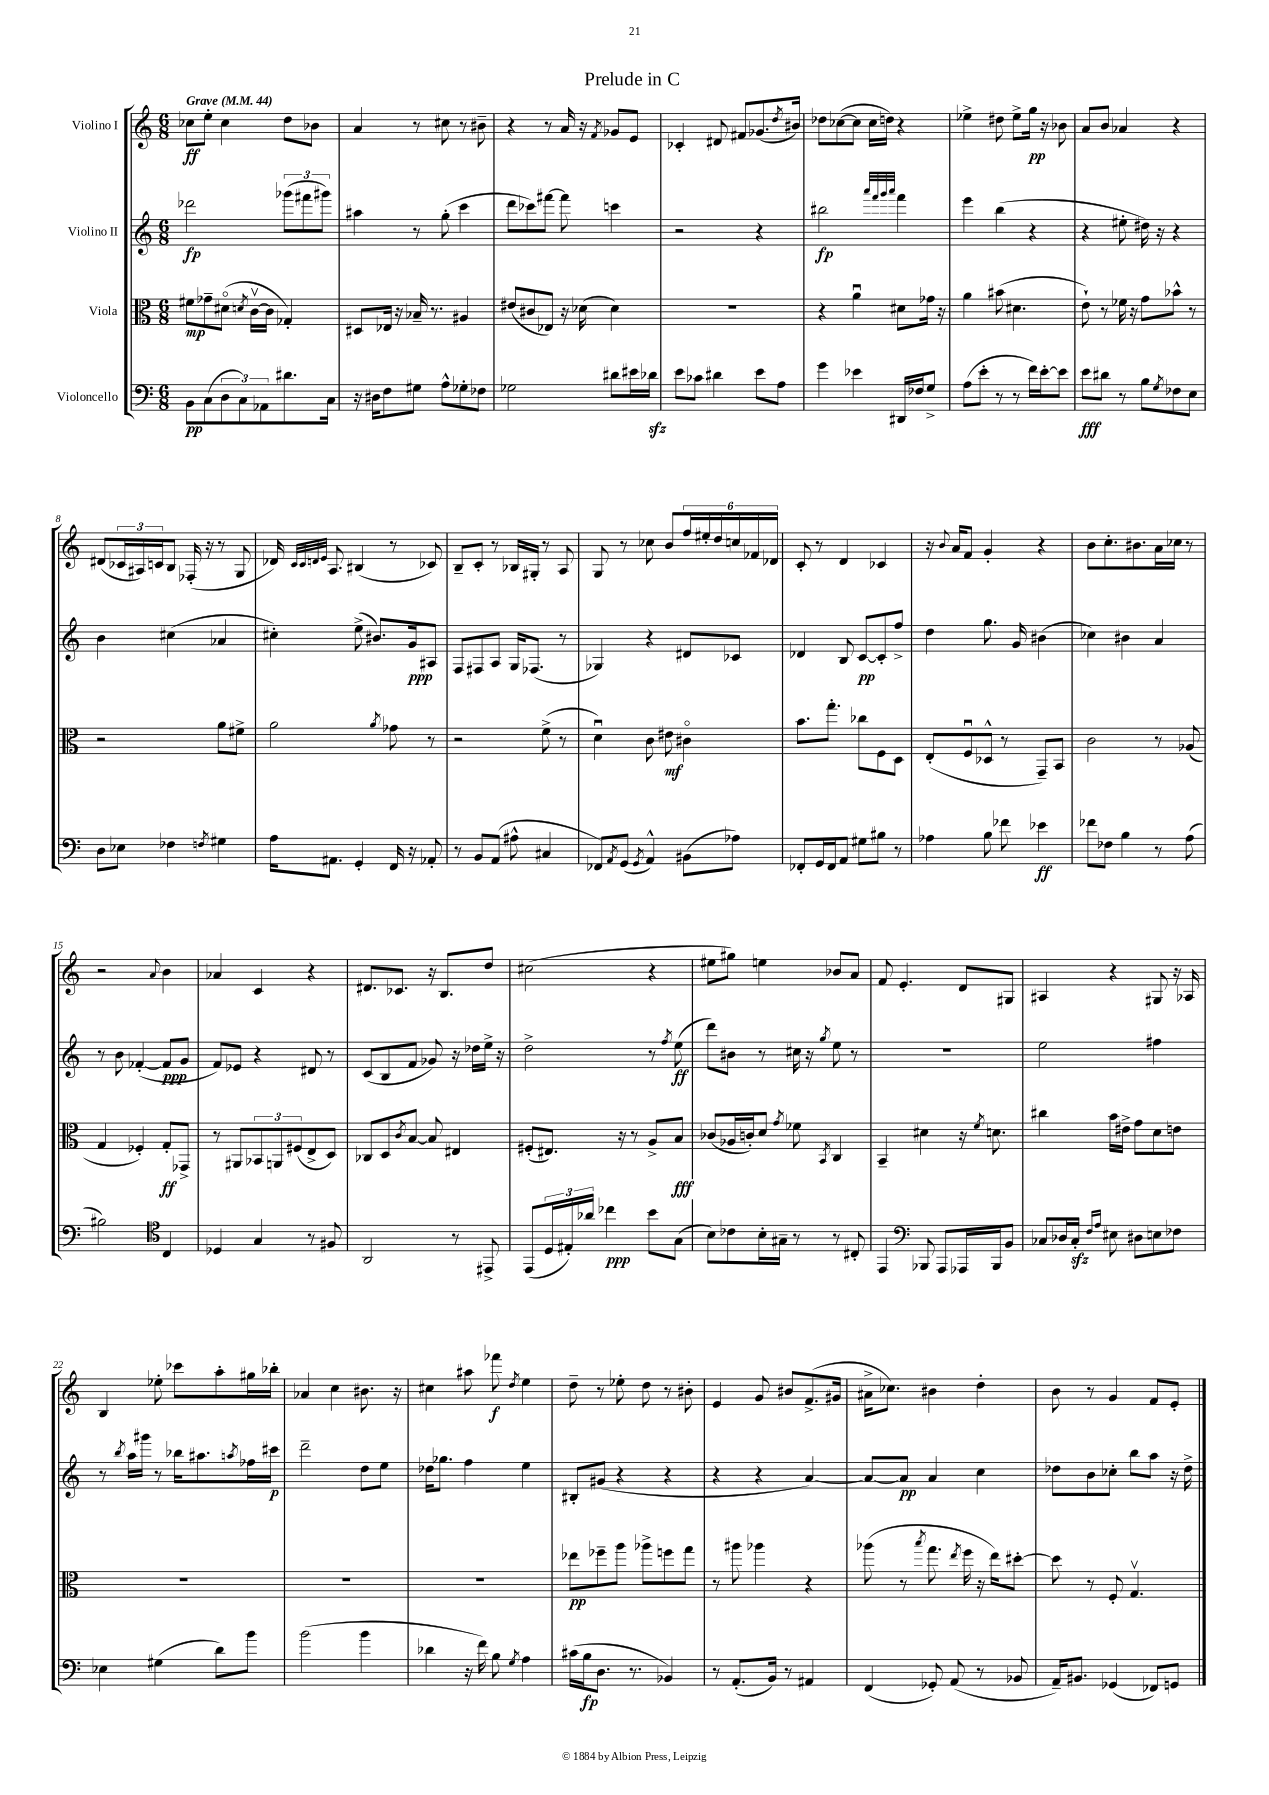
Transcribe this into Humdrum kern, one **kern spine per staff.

**kern	**kern	**kern	**kern
*staff4	*staff3	*staff2	*staff1
*clefF4	*clefC3	*clefG2	*clefG2
*k[]	*k[]	*k[]	*k[]
*M6/8	*M6/8	*M6/8	*M6/8
*MM44	*MM44	*MM44	*MM44
8BB	8f#	2ddd-	8cc-
(8C	8g-~	.	8ee'
12D	(8d#o	.	4cc-
12C)	.	.	.
.	8qd	.	.
.	[16cv	.	.
12AA-	.	.	.
.	16c]	.	.
8.d#	4G-')	(12ggg-	8dd
.	.	12fff#	.
.	.	.	8b-
.	.	12ggg#)	.
16C	.	.	.
=	=	=	=
16r	8D#	4aa#	4a
16D#	.	.	.
8F	16E-	.	.
.	16r	.	.
8G#	16B-~	8r	8r
.	8.r	.	.
8A^^	.	(8gg'	8cc#
8G-'	4A#	4ccc	8r
8F-	.	.	8b#~
=	=	=	=
2G-	(8e#	8ddd	4r
.	8c#	8ccc-)	.
.	8E-)	[8fff#	8r
.	16r	8fff#]	16a
.	(16d-	.	16r
.	.	.	8qf
8d#	4d-)	4ccc	8g-
16e#	.	.	8e
16d-	.	.	.
=	=	=	=
8e	2.r	2r	4c-'
8c-	.	.	.
4d#	.	.	8d#
.	.	.	8f#
8e	.	4r	(8.g-
8A	.	.	.
.	.	.	8qdd
.	.	.	16b#)
=	=	=	=
4g	4r	2bb#	8dd-
.	.	.	([8cc-
4e-	4au	.	8cc-]
.	.	.	16cc-
.	.	.	16dd)
.	.	32qqaaa	.
.	.	32qqfff	.
.	.	32qqggg	.
.	.	32qqaaa	.
16DD#	8d#	4fff	4r
16F-	.	.	.
8G^	16g-	.	.
.	16r	.	.
=	=	=	=
(8A	4a	4eee	4ee-^
8e'	.	.	.
8r	(8b#	(4bb	8dd#
8r	4.d#	.	8ee-^
16f)	.	4r	16gg
[16e'	.	.	16r
8e]	.	.	8b-
=	=	=	=
8e	8e`)	4r	8a
8d#	8r	.	8b
8r	16f-	8ee#'	4a-
.	16r	.	.
8B	8g	16dd#)	.
.	.	16r	.
8qG	.	.	.
8F-	8b-^^	4r	4r
8E	8r	.	.
=	=	=	=
8D	2r	4b	(8d#
8E-	.	.	24c-
.	.	.	24A#)
.	.	.	24c
4F-	.	(4cc#	8B
.	.	.	(16F-'
.	.	.	16r
8qF	.	.	.
4G#	8a	4a-	8r
.	8f#^	.	8G
=	=	=	=
16A	2a	4cc#')	16d-)
.	.	.	32qqc
.	.	.	32qqc
.	.	.	32qqd
.	.	.	32qqe
8.AA#	.	.	8.A
4GG'	.	(8ee^	(4B#
.	.	8.b#)	.
.	8qa	.	.
16FF	8g-	.	8r
16r	.	16g	.
8AA-'	8r	8A#	8c-)
=	=	=	=
8r	2r	8F	8B~
8BB	.	8F#	8c'
(8AA	.	8A	8r
8A#^^	.	16G	16B-
.	.	(8.F-	16G#'
4C#	(8f^	.	8r
.	8r	8r	8A
=	=	=	=
8FF-)	4du)	4G-)	8G
8qAA	.	.	.
(8GG	.	.	8r
8qGG	.	.	.
4AA^^)	8c	4r	8cc-
.	8e#	.	8b
(8BB#	4c#o	8d#	24ff
.	.	.	24ee#'
.	.	.	24dd
8A-)	.	8c-	24cc
.	.	.	24f-
.	.	.	24d-
=	=	=	=
8FF-'	8.b	4d-	8c'
16GG	.	.	8r
16FF-	8.gg'	.	.
8AA	.	8B	4d
8G#	8cc-	[8c	.
8B#	8F	8c']	4c-
8r	8D	8ff^	.
=	=	=	=
4A-	(8E'	4dd	16r
.	.	.	8qqb
.	.	.	16a
.	8Fu	.	8f
8B	8D-^^	8.gg	4g'
8f-	8r	.	.
.	.	16g	.
4e-	8GG~)	(4b#	4r
.	8BB	.	.
=	=	=	=
8f-	2c	4cc-)	8b
8F-	.	.	8.cc'
4B	.	4b#	.
.	.	.	8.b#
8r	8r	4a	16a
.	.	.	16cc-
(8A	(8A-	.	8r
=	=	=	=
2B#)	4G	8r	2r
.	.	8b	.
.	4F-')	([4f-'	.
*clefC4	*	*	*
.	.	.	8qqa
4C	8G'	8f-]	4b
.	8GG-^	8g	.
=	=	=	=
4D-	8r	8f)	4a-
.	8AA#	8e-	.
4G	12BB-	4r	4c
.	12AA	.	.
.	(12F#	.	.
8r	8E^	8d#	4r
8F#	8D)	8r	.
=	=	=	=
2AA	8C-	(8c	8.d#
.	8D	8B	.
.	.	.	8.c-
.	8qc	.	.
.	[8B	8f	.
.	8B]	8g-)	16r
.	.	.	8.B
8r	4E#	16r	.
.	.	16dd-	.
8EE#^	.	16ee^	8dd
.	.	16r	.
=	=	=	=
(8EE	(8F#'	2dd^	(2cc#
24D	8.E#)	.	.
24E#')	.	.	.
24a-	.	.	.
4cc-	.	.	.
.	16r	.	.
.	8r	.	.
8b	8A^	8r	4r
.	.	8qff	.
(8G	8B	(8ee	.
=	=	=	=
8B)	(8c-	8ddd)	8ee#
8c-	16A-	8b#	8gg#)
.	16c')	.	.
16B'	8d	8r	4ee
16G#~	.	.	.
.	8qg	.	.
8r	8f-	16cc#	.
.	.	16r	.
.	8qBB	8qgg	.
8r	4C	8ee	8b-
8C#'	.	8r	8a
=	=	=	=
4EE	4BB~	2.r	8f
.	.	.	4.e'
*clefF4	*	*	*
8BBB-	4d#	.	.
8AAA	.	.	.
16AAA-	16r	.	8d
.	8qf	.	.
16BBB-	8.d	.	.
8BB	.	.	8G#
=	=	=	=
8C-	4cc#	2ee	4A#
16D-	.	.	.
16C-'	.	.	.
16qqF	.	.	.
16qqA	.	.	.
8E#	16b	.	4r
.	16e#^	.	.
8D#	8g	.	.
8E	8d	4ff#	8G#
8F-	8e	.	16r
.	.	.	16A-
=	=	=	=
4E-	2.r	8r	4B
.	.	8qbb	.
.	.	16aa	.
.	.	16ggg#	.
(4G#	.	8r	8ee-'
.	.	16bb-	8ccc-
.	.	8.aa#	.
8d)	.	.	8aa'
.	.	8qaa	.
8b	.	16ff-	16gg#
.	.	16ccc#	16bb-'
=	=	=	=
(2b	2.r	2ddd~	4a-
.	.	.	4cc
4b	.	8dd	8.b#
.	.	8ee	.
.	.	.	16r
=	=	=	=
4d-	2.r	16dd-	4cc#
.	.	8.gg-	.
16r	.	4ff	8aa#
16f)	.	.	.
8B	.	.	8fff-
8qG	.	.	8qdd
4A	.	4ee	4ee
=	=	=	=
(16c#	8ee-	8B#'	8dd~
16B	.	.	.
8.D	8ff-~	(8g#	8r
.	8aa	4r	8ee-'
8.r	.	.	.
.	8aa-^	.	8dd
4BB-)	8ff	4r	8r
.	8gg	.	8b#'
=	=	=	=
8r	8r	4r	4e
(8.AA'	8aa#	.	.
.	4aa-	4r	8g
16BB)	.	.	.
8r	.	.	8b#
4AA#	4r	[4a)	(8.f^
.	.	.	16g#
=	=	=	=
(4FF	(8aa-	8a_	16a#^
.	.	.	8.cc-)
.	8r	8a]	.
.	8qbb	.	.
8GG-')	8.gg	4a	4b#
(8AA	.	.	.
.	8qee	.	.
.	16ff	.	.
8r	16r	4cc	4dd'
.	16ee)	.	.
8BB-	[8dd#'	.	.
=	=	=	=
16AA~)	8dd#]	8dd-	8b
8.BB#	.	.	.
.	8r	8b	8r
(4GG-	8F'	8cc-'	4g
.	4.Gv	8bb	.
8FF-)	.	8aa	8f
8GG	.	16r	8e'
.	.	16dd-^	.
==	==	==	==
*-	*-	*-	*-
